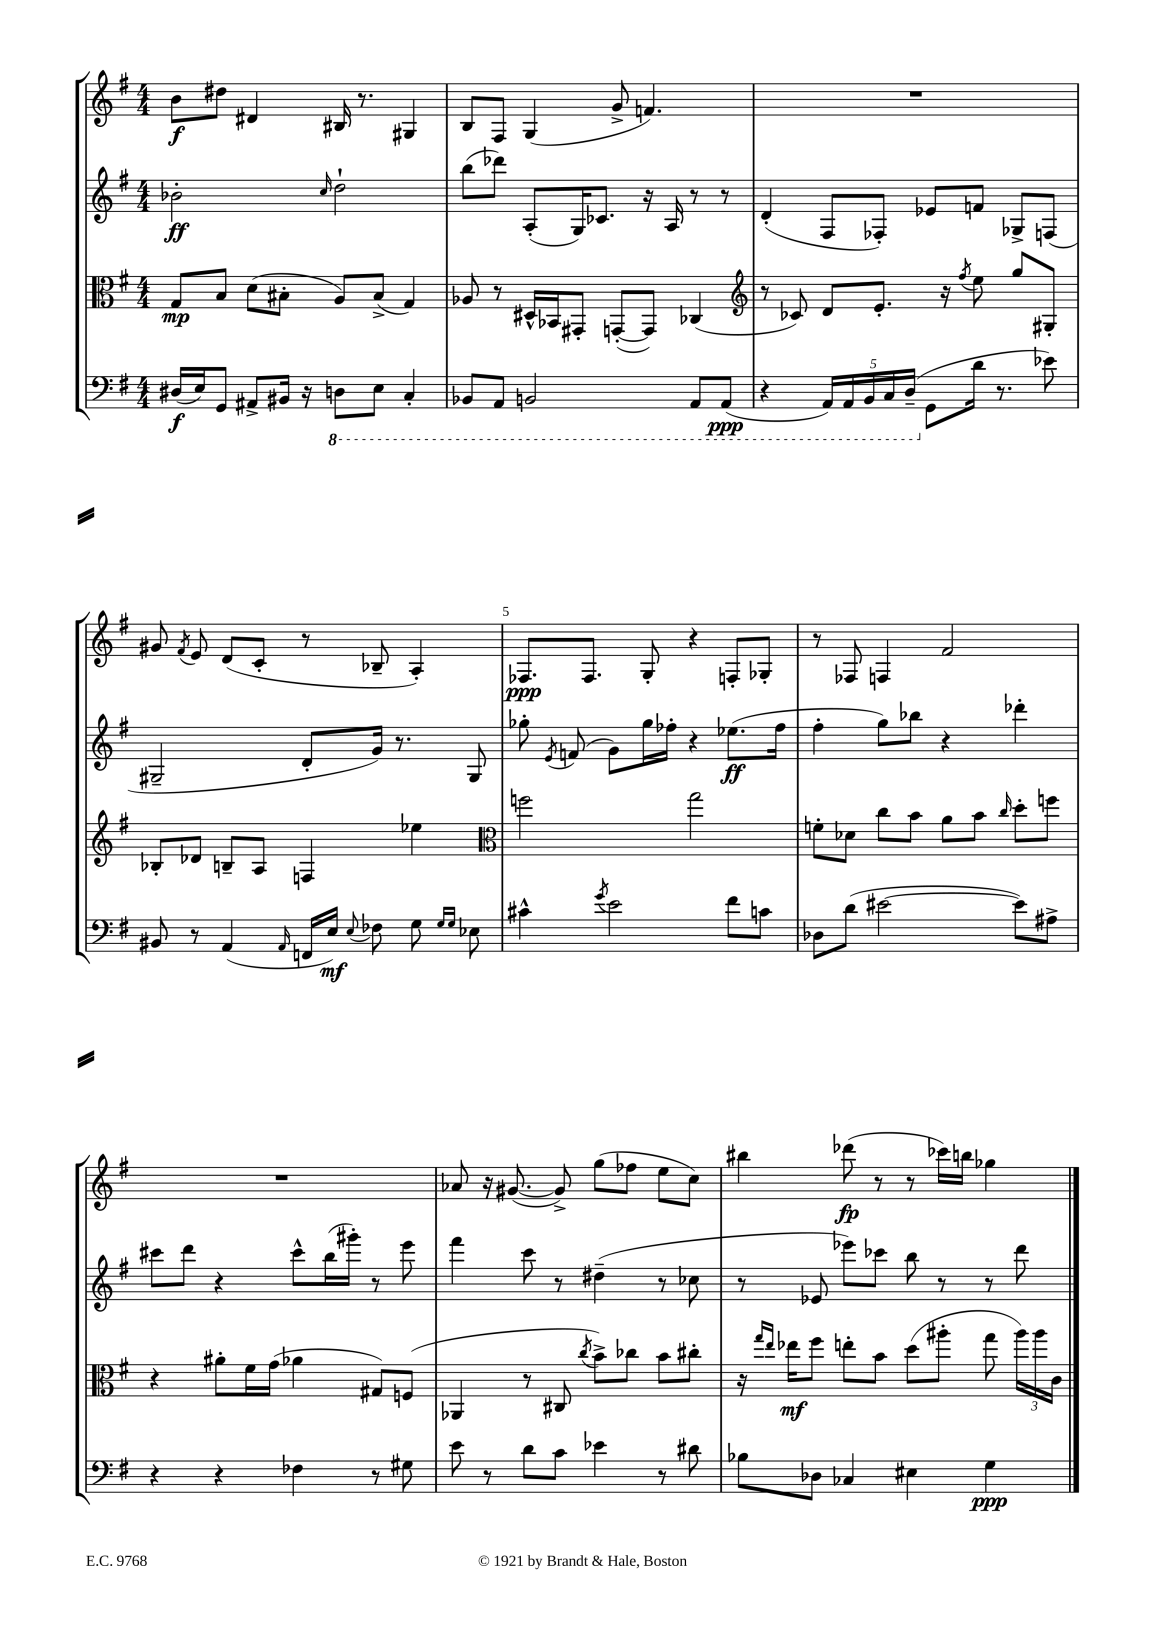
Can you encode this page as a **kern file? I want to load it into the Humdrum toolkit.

**kern	**dynam	**kern	**dynam	**kern	**dynam	**kern	**dynam
*part4	*part4	*part3	*part3	*part2	*part2	*part1	*part1
*staff4	*staff4	*staff3	*staff3	*staff2	*staff2	*staff1	*staff1
*clefF4	*	*clefC3	*	*clefG2	*	*clefG2	*
*k[f#]	*	*k[f#]	*	*k[f#]	*	*k[f#]	*
*M4/4	*	*M4/4	*	*M4/4	*	*M4/4	*
=1	=1	=1	=1	=1	=1	=1	=1
(16D#X/LL	f	8G/L	mp	2b-X'\	ff	8b\L	f
16E/J)	.	.	.	.	.	.	.
8GG/J	.	8B/J	.	.	.	8dd#X\J	.
8AA#X^/L	.	(8d\L	.	.	.	4d#X/	.
16BB#X/Jk	.	8B#X'\J	.	.	.	.	.
16r	.	.	.	.	.	.	.
.	.	.	.	16qqcc/	.	.	.
*8ba	*	*	*	*	*	*	*
8DDn\L	.	8A/L)	.	2dd`\	.	16B#X/	.
.	.	.	.	.	.	8.r	.
8EE\J	.	(8B#^/J	.	.	.	.	.
4CC'/	.	4G/)	.	.	.	4G#X/	.
=2	=2	=2	=2	=2	=2	=2	=2
8BBB-X/L	.	8A-X/	.	(8bb\L	.	8B/L	.
8AAA/J	.	8r	.	8ddd-X\J)	.	8F#/J	.
2BBBn/	.	16D#X^^/LL	.	(8A'/L	.	(4G/	.
.	.	16BB-X/J	.	.	.	.	.
.	.	8GG#X'/J	.	16G/K)	.	.	.
.	.	.	.	8.c-X/J	.	.	.
.	.	([8GGn'/L	.	.	.	8g^/	.
.	.	8GG/J])	.	16r	.	4.fn/)	.
.	.	.	.	16A/	.	.	.
8AAA/L	.	(4C-X/	.	8r	.	.	.
(8AAA/J	ppp	.	.	8r	.	.	.
=3	=3	=3	=3	=3	=3	=3	=3
*	*	*clefG2	*	*	*	*	*
4r	.	8r	.	(4d'/	.	1r	.
.	.	8c-X/)	.	.	.	.	.
20AAA/LL)	.	8d/L	.	8F#/L	.	.	.
20AAA/	.	.	.	.	.	.	.
20BBB/	.	.	.	.	.	.	.
.	.	8.e'/J	.	8F-X'/J)	.	.	.
20CC/	.	.	.	.	.	.	.
(20DD~/JJ	.	.	.	.	.	.	.
*X8ba	*	*	*	*	*	*	*
8GG\L	.	.	.	8e-X/L	.	.	.
.	.	16r	.	.	.	.	.
.	.	8qff#/	.	.	.	.	.
16d\Jk	.	8ee\	.	8fn/J	.	.	.
8.r	.	.	.	.	.	.	.
.	.	8gg/L	.	8G-X^/L	.	.	.
8e-X\)	.	8G#X'/J	.	(8Fn/J	.	.	.
!!LO:LB:g=z
=4	=4	=4	=4	=4	=4	=4	=4
8BB#X/	.	8B-X'/L	.	2G#X~/	.	8g#X/	.
.	.	.	.	.	.	8qf#/	.
8r	.	8d-X/J	.	.	.	8e/	.
(4AA/	.	8Bn~/L	.	.	.	(8d/L	.
.	.	8A/J	.	.	.	8c'/J	.
16qqAA/	.	.	.	.	.	.	.
16FFn/LL	.	4Fn/	.	8d'/L	.	8r	.
16E/JJ)	mf	.	.	.	.	.	.
8qqE/	.	.	.	.	.	.	.
8F-X\	.	.	.	16g/Jk)	.	8B-X~/	.
.	.	.	.	8.r	.	.	.
8G\	.	4ee-X\	.	.	.	4A'/)	.
16qqG/LL	.	.	.	.	.	.	.
16qqG/JJ	.	.	.	.	.	.	.
8E-X\	.	.	.	8G#/	.	.	.
=5	=5	=5	=5	=5	=5	=5	=5
*	*	*clefC3	*	*	*	*	*
4c#X^^\	.	2ffn\	.	8gg-X'\	.	8.F-X/L	ppp
.	.	.	.	8qe/	.	.	.
.	.	.	.	(8fn/	.	.	.
.	.	.	.	.	.	8.F-/J	.
8qg/	.	.	.	.	.	.	.
2e\	.	.	.	8g\L)	.	.	.
.	.	.	.	16gg-\L	.	8G'/	.
.	.	.	.	16ff-X'\JJ	.	.	.
.	.	2gg\	.	4r	.	4r	.
8f#\L	.	.	.	(8.ee-X\L	ff	8Fn'/L	.
8cn\J	.	.	.	.	.	8G-X'/J	.
.	.	.	.	16ff-\Jk	.	.	.
=6	=6	=6	=6	=6	=6	=6	=6
8D-X\L	.	8fn'\L	.	4ff#'\	.	8r	.
(8d\J	.	8d-X\J	.	.	.	8F-X/	.
[2e#X\	.	8cc\L	.	8gg\L)	.	4Fn/	.
.	.	8b\J	.	8bb-X\J	.	.	.
.	.	8a\L	.	4r	.	2f#/	.
.	.	8b\J	.	.	.	.	.
.	.	16qqcc/	.	.	.	.	.
8e#\L])	.	8dd'\L	.	4ddd-X'\	.	.	.
8A#X^\J	.	8ffn\J	.	.	.	.	.
!!LO:LB:g=z
=7	=7	=7	=7	=7	=7	=7	=7
4r	.	4r	.	8ccc#X\L	.	1r	.
.	.	.	.	8ddd\J	.	.	.
4r	.	8a#X'\L	.	4r	.	.	.
.	.	16f#\L	.	.	.	.	.
.	.	(16g\JJ	.	.	.	.	.
4F-X\	.	4a-X\	.	8ccc#^^\L	.	.	.
.	.	.	.	(16bb\L	.	.	.
.	.	.	.	16ggg#X'\JJ)	.	.	.
8r	.	8G#X/L)	.	8r	.	.	.
8G#X\	.	(8Fn/J	.	8eee\	.	.	.
=8	=8	=8	=8	=8	=8	=8	=8
8e\	.	4AA-X/	.	4fff#\	.	8a-X/	.
8r	.	.	.	.	.	16r	.
.	.	.	.	.	.	([8.g#X/	.
8d\L	.	8r	.	8ccc\	.	.	.
8c\J	.	8C#X/	.	8r	.	8g#^/])	.
.	.	8qcc/	.	.	.	.	.
4e-X\	.	8b^\L)	.	(4dd#X~\	.	(8gg\L	.
.	.	8cc-X\J	.	.	.	8ff-X\J	.
8r	.	8b\L	.	8r	.	8ee\L	.
8d#X\	.	8cc#X'\J	.	8cc-X\	.	8cc\J)	.
=9	=9	=9	=9	=9	=9	=9	=9
8B-X\L	.	16r	.	8r	.	4bb#X\	.
.	.	16qqgg/LL	.	.	.	.	.
.	.	16qqee/JJ	.	.	.	.	.
.	.	16ee-X\KL	mf	.	.	.	.
8D-X\J	.	8ff#\J	.	8e-X/	.	.	.
4C-X/	.	8een'\L	.	8eee-X\L)	.	(8ddd-X\	fp
.	.	8b\J	.	8ccc-X\J	.	8r	.
4E#X\	.	(8dd\L	.	8bb\	.	8r	.
.	.	8aa#X'\J	.	8r	.	16ccc-X\LL)	.
.	.	.	.	.	.	16bbn\JJ	.
4G\	ppp	8gg\	.	8r	.	4gg-X\	.
.	.	24aa#\LL)	.	8ddd\	.	.	.
.	.	24aa#\	.	.	.	.	.
.	.	24c\JJ	.	.	.	.	.
==	==	==	==	==	==	==	==
*-	*-	*-	*-	*-	*-	*-	*-
